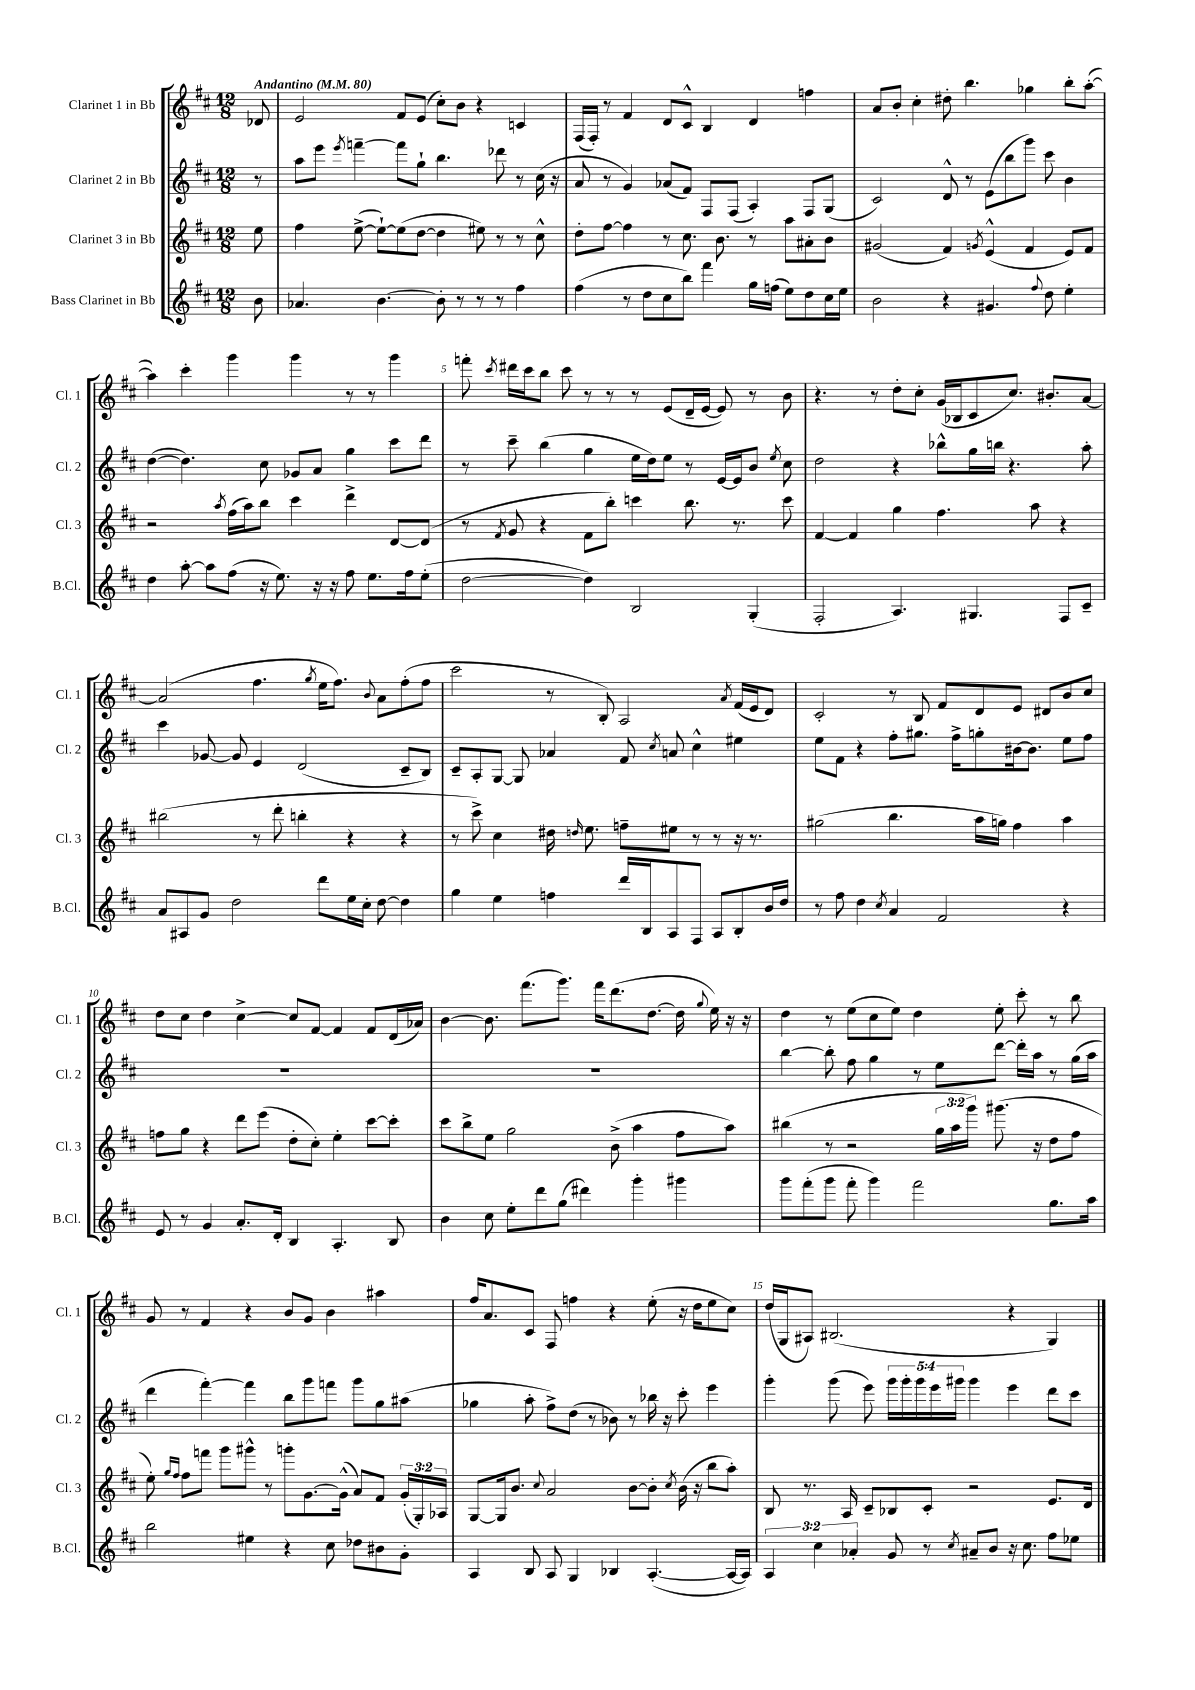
<<
\new StaffGroup <<
\new Staff = "s0" \with { instrumentName = "Clarinet 1 in Bb" shortInstrumentName = "Cl. 1" } {
    \clef treble \key d \major \numericTimeSignature \time 12/8 \partial 8 \tempo "Andantino" 4 = 80
    \autoBeamOff des'8 |
    e'2 fis'8[ e'8]( cis''8[-.) b'8] r4 c'4 |
    fis16[( fis16]-.) r8 fis'4 d'8[ cis'8]-^ b4 d'4 f''4 |
    a'8[ b'8]-. cis''4-. dis''8-. b''4. ges''4 b''8[-. a''8]~-.( |
    a''4) cis'''4-. g'''4 g'''4 r8 r8 g'''4 |
    f'''8-. \acciaccatura { cis'''8 } dis'''16[ cis'''16 b''8] cis'''8 r8 r8 r8 e'8[( d'16-- e'16]~ e'8) r8 b'8 |
    r4. r8 d''8[-. cis''8]-. g'16[( bes16 cis'8 cis''8.]) bis'8.[-. a'8]~ |
    a'2( fis''4. \acciaccatura { g''8 } e''16[ fis''8.]) \appoggiatura { b'8 } a'8[ fis''8-.( fis''8] |
    cis'''2 r8 b8-.) a2 \acciaccatura { a'8 } fis'16[( e'16 d'8]) |
    cis'2-. r8 b8 fis'8[ d'8 e'8] dis'8[ b'8 cis''8] |
    d''8[ cis''8] d''4 cis''4~-> cis''8[ fis'8]~ fis'4 fis'8[ d'16( aes'16]) |
    b'4~ b'8. fis'''8.[( g'''8.]) fis'''16[ d'''8.( d''8.]~ d''16 \appoggiatura { g''8 } e''16) r16 r16 |
    d''4 r8 e''8[( cis''8 e''8]) d''4 e''8-. cis'''8-. r8 b''8 |
    g'8 r8 fis'4 r4 b'8[ g'8] b'4 ais''4 |
    fis''16[ a'8. cis'8] fis8 f''4 r4 e''8-.( r16 d''16[ e''8 cis''8]) |
    d''16[( g16 ais8]) bis2.( r4 g4) \bar "|." |
}
\new Staff = "s1" \with { instrumentName = "Clarinet 2 in Bb" shortInstrumentName = "Cl. 2" } {
    \clef treble \key d \major \numericTimeSignature \time 12/8 \override Staff.TupletNumber.text = #tuplet-number::calc-fraction-text \partial 8
    \autoBeamOff r8 |
    a''8[ e'''8] \acciaccatura { e'''8 } f'''4~-- f'''8[ g''8]-! b''4. des'''8 r8 cis''16( r16 |
    a'8 r8 g'4) aes'8[( fis'8]) fis8[ fis8]( a4-.) fis8[ g8]( |
    cis'2) d'8-^ r8 e'8[( b''8 g'''8]) cis'''8 b'4 |
    d''4~( d''4.) cis''8 ges'8[ a'8] g''4 cis'''8[ d'''8] |
    r8 cis'''8-- b''4( g''4 e''16[ d''16) e''8] r8 e'16[~ e'16 b'8] \acciaccatura { e''8 } cis''8 |
    d''2 r4 bes''8[-^ g''16 b''16] r4. a''8-. |
    cis'''4 ges'8~ ges'8 e'4 d'2( cis'8[-- b8]) |
    cis'8[-- a8-. g8]~ g8 aes'4 fis'8 \acciaccatura { cis''8 } a'8 cis''4-^ eis''4 |
    e''8[ fis'8] r4 fis''8[-. gis''8.] fis''16[-> g''8-. bis'16~ bis'8.] e''8[ fis''8] |
    R1. |
    R1. |
    b''4~ b''8-. fis''8 g''4 r8 e''8[ d'''8]~ d'''16[-. a''16] r8 g''16[( a''16] |
    d'''4 fis'''4~-.) fis'''4 b''8[ g'''8 f'''8] g'''8[ g''8 ais''8]( |
    ges''4 a''8-. fis''8[->) d''8]( r8 bes'8) r8 bes''16 r16 cis'''8-. e'''4 |
    g'''4-. g'''8( e'''8) \tuplet 5/4 { g'''16[ g'''16-. g'''16 e'''16 gis'''16] } gis'''4 e'''4 d'''8[ cis'''8] \bar "|." |
}
\new Staff = "s2" \with { instrumentName = "Clarinet 3 in Bb" shortInstrumentName = "Cl. 3" } {
    \clef treble \key d \major \numericTimeSignature \time 12/8 \override Staff.TupletNumber.text = #tuplet-number::calc-fraction-text \partial 8
    \autoBeamOff e''8 |
    fis''4 e''8~->( e''8[~-!) e''8( d''8]~ d''4 eis''8) r8 r8 cis''8-^ |
    d''8[-. fis''8]~ fis''4 r8 cis''8. b'8. r8 a''8[ ais'8-. b'8] |
    gis'2( fis'4) \acciaccatura { g'8 } e'4-^( fis'4 e'8[) fis'8] |
    r2 \acciaccatura { a''8 } fis''16[( a''16) b''8] cis'''4 d'''4-> d'8[~ d'8]( |
    r8 \acciaccatura { fis'8 } g'8 r4 fis'8[ b''8]-.) c'''4 b''8. r8. c'''8 |
    fis'4~ fis'4 g''4 fis''4. a''8 r4 |
    bis''2( r8 d'''8-. b''4-. r4 r4 |
    r8 cis'''8->) cis''4 dis''16 \grace { d''16 } e''8. f''8[-- eis''8] r8 r8 r16 r8. |
    gis''2( b''4. a''16[ g''16]) fis''4 a''4 |
    f''8[ g''8] r4 d'''8[ e'''8]( d''8[-. cis''8]-.) e''4-. cis'''8[~ cis'''8]-. |
    cis'''8[ b''8-> e''8] g''2 b'8->( a''4 fis''8[ a''8]) |
    bis''4( r8 r2 \tuplet 3/2 { g''16[ a''16 g'''16]) } gis'''8.( r16 d''8[ fis''8] |
    e''8-.) \grace { g''16[ fis''16] } fis''8[ f'''8] g'''8[ gis'''8]-^ r8 g'''8[-. g'8.~ g'16]-^( a'8[) fis'8] \tuplet 3/2 { g'16[-.( g16-.) aes16] } |
    g8[~ g16 b'8.] \appoggiatura { cis''8 } a'2 b'8[~ b'8]-. \acciaccatura { cis''8 } b'16( r16 b''8[ a''8]-.) |
    b8 r8. a16 cis'8[-- bes8 cis'8]-. r2 e'8.[ d'16] \bar "|." |
}
\new Staff = "s3" \with { instrumentName = "Bass Clarinet in Bb" shortInstrumentName = "B.Cl." } {
    \clef treble \key d \major \numericTimeSignature \time 12/8 \override Staff.TupletNumber.text = #tuplet-number::calc-fraction-text \partial 8
    \autoBeamOff b'8 |
    aes'4. b'4.~ b'8-. r8 r8 r8 fis''4 |
    fis''4( r8 d''8[ cis''8 b''8]) fis'''4 g''16[ f''16]( e''8[) d''8 cis''16 e''16] |
    b'2 r4 gis'4. \appoggiatura { fis''8 } d''8 e''4-. |
    d''4 a''8~-. a''8[ fis''8]( r16 e''8.) r16 r16 fis''8 e''8.[ fis''16 e''8]-.( |
    d''2~ d''4) b2 g4-.( |
    fis2-. a4.) gis4. fis8[ cis'8]-- |
    a'8[ ais8 g'8] d''2 d'''8[ e''16 cis''16]-. d''8~ d''4 |
    g''4 e''4 f''4 d'''16[ b16 a8 fis8] a8[ b8-. b'16 d''16] |
    r8 fis''8 d''4 \acciaccatura { cis''8 } a'4 fis'2 r4 |
    e'8 r8 g'4 a'8.[-. d'16]-. b4 a4.-. b8 |
    b'4 cis''8 e''8[-. d'''8 g''8]( dis'''4) g'''4-. gis'''4 |
    g'''8[ fis'''8-.( g'''8] fis'''8-. g'''4) fis'''2 g''8.[ a''16] |
    b''2 eis''4 r4 cis''8 des''8[ bis'8 g'8]-. |
    a4 b8 a8 g4 bes4 a4.~-.( a16[~ a16]) |
    \tuplet 3/2 { a4 cis''4 aes'4-. } g'8 r8 \acciaccatura { cis''8 } ais'8[-- b'8] r16 cis''8. fis''8[ ees''8] \bar "|." |
}
>>
>>
\layout { \context { \Score \override BarNumber.break-visibility = ##(#f #t #t) barNumberVisibility = #(every-nth-bar-number-visible 5) } }
